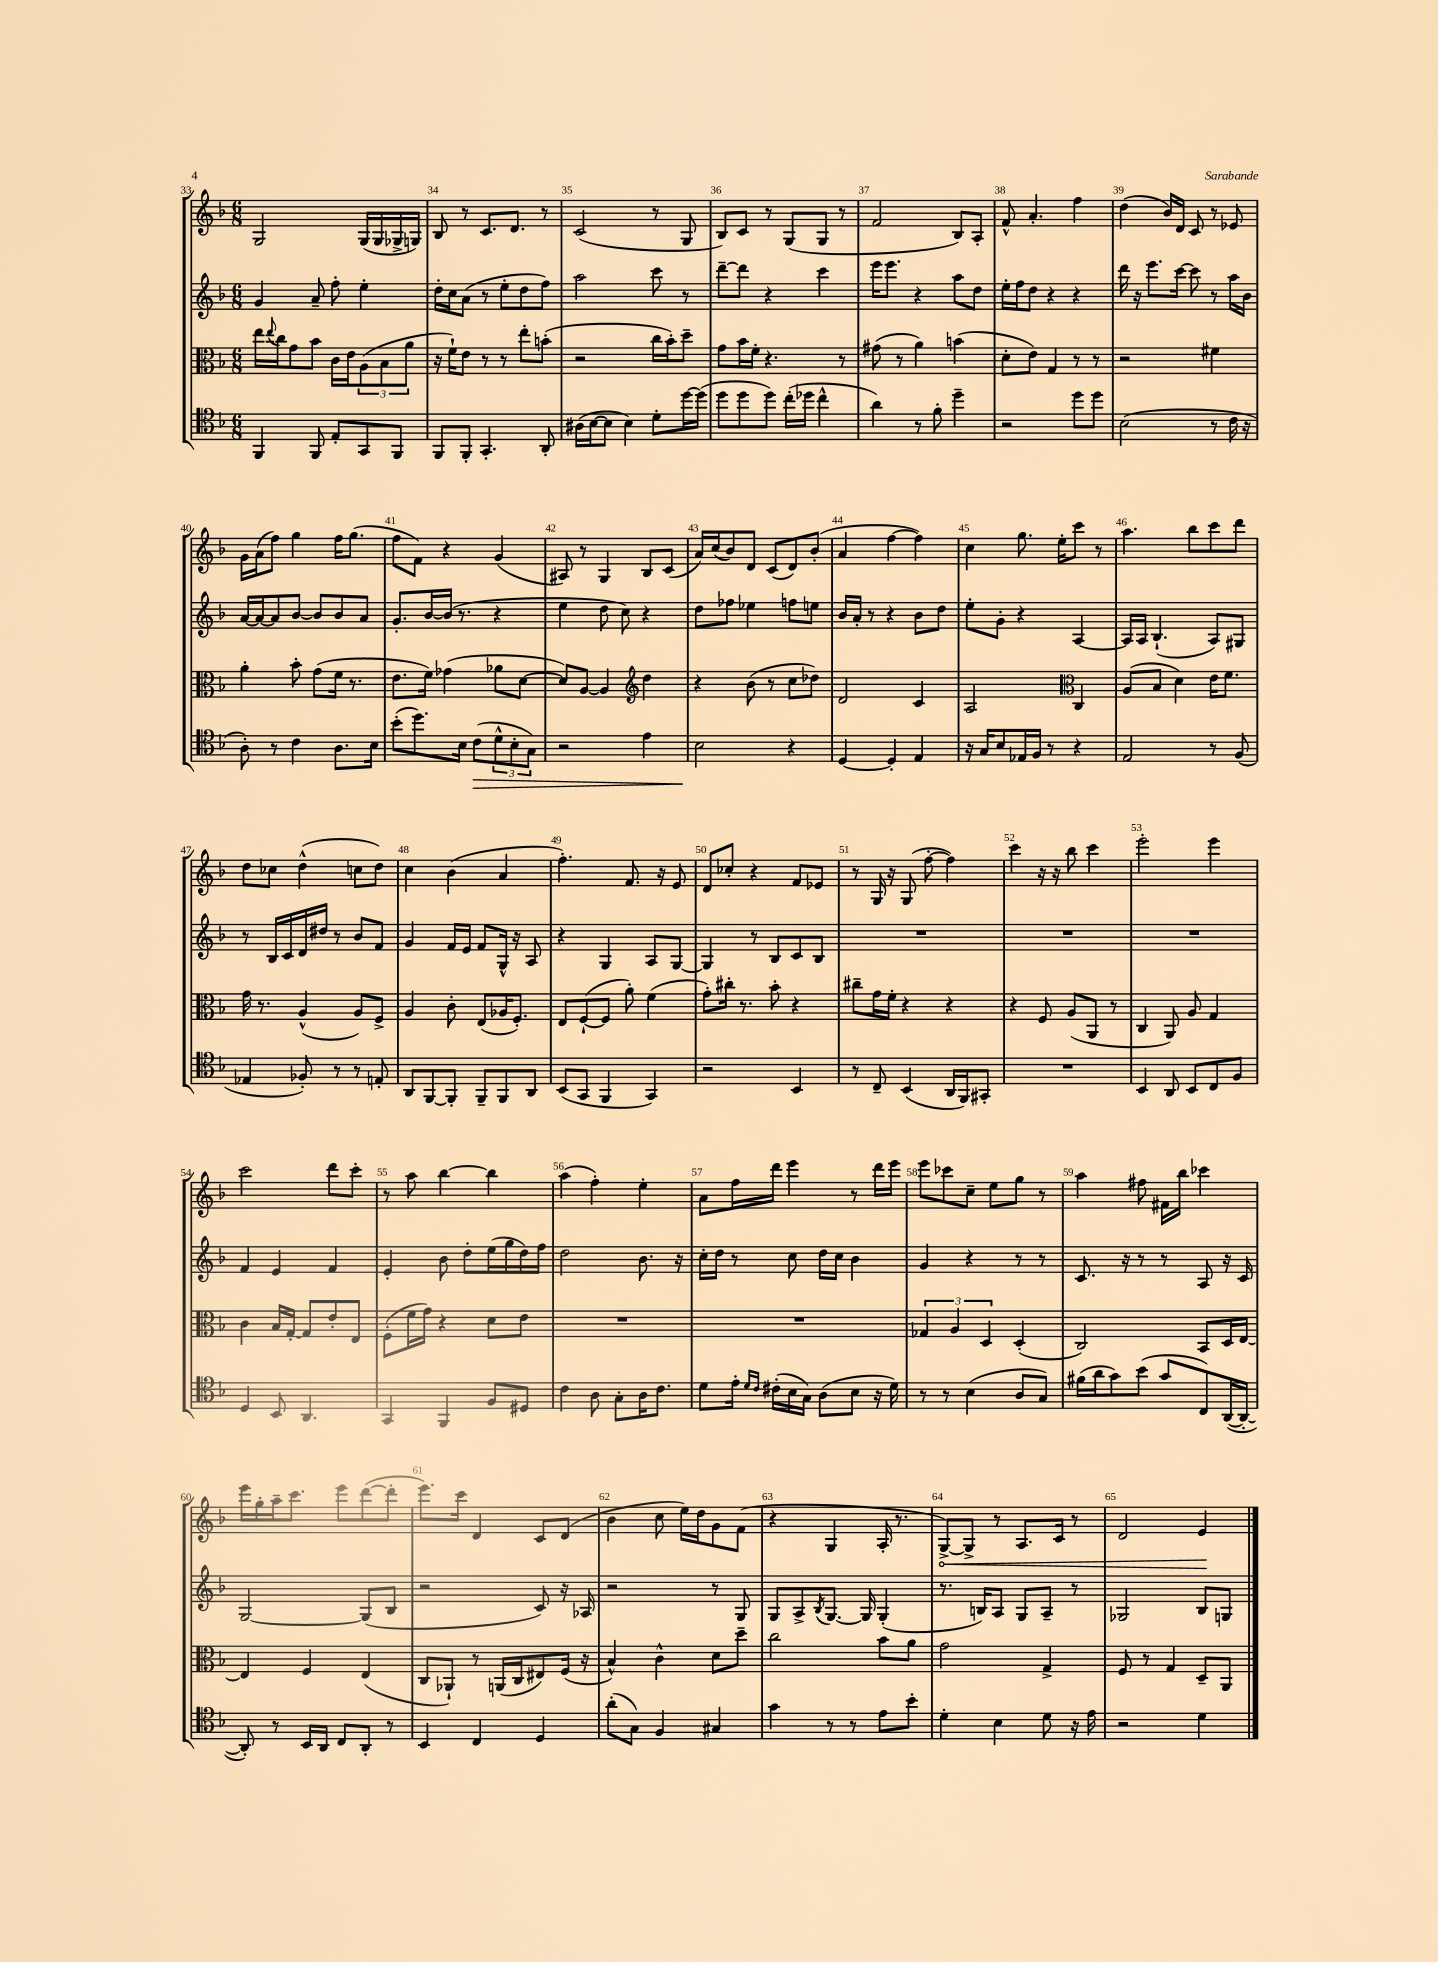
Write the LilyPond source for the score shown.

<<
\new StaffGroup <<
\new Staff = "s0" {
    \clef treble \key f \major \numericTimeSignature \time 6/8
    g2 g16( g16 ges16-> g16) |
    bes8 r8 c'8. d'8. r8 |
    c'2( r8 g8 |
    bes8) c'8 r8 g8( g8 r8 |
    f'2 bes8) a8-. |
    f'8-^ a'4.-. f''4 |
    d''4( bes'16) d'16 c'8 r8 ees'8 |
    g'16 a'16( f''8) g''4 f''16 g''8.( |
    f''8 f'8) r4 g'4( |
    ais8) r8 g4 bes8 c'8( |
    a'16) c''16( bes'8) d'8 c'8( d'8) bes'8-.( |
    a'4 f''4~ f''4) |
    c''4 g''8. e''16-. c'''8 r8 |
    a''4. bes''8 c'''8 d'''8 |
    d''8 ces''8 d''4-^( c''8 d''8) |
    c''4 bes'4( a'4 |
    f''4.-.) f'8. r16 e'8 |
    d'8 ces''8-. r4 f'8 ees'8 |
    r8 g16 r16 g8( f''8~-. f''4) |
    c'''4 r16 r16 bes''8 c'''4 |
    e'''2-. e'''4 |
    c'''2 d'''8 c'''8-. |
    r8 a''8 bes''4~ bes''4 |
    a''4( f''4-.) e''4-. |
    a'8 f''16 d'''16 e'''4 r8 d'''16 e'''16 |
    e'''8 ces'''8 c''8-- e''8 g''8 r8 |
    a''4 fis''8 fis'16 bes''16 ces'''4 |
    e'''16 g''16-. a''16-- c'''8. e'''8 d'''8~( d'''8-. |
    e'''8.) c'''16 d'4 c'8 d'8( |
    bes'4 c''8 e''16) d''16 g'8 f'8( |
    r4 g4 a16-. r8. |
    \once \override Hairpin.circled-tip = ##t g8~->\<) g8-> r8 a8. c'16 r8 |
    d'2 e'4\! \bar "|." |
}
\new Staff = "s1" {
    \clef treble \key f \major \numericTimeSignature \time 6/8
    g'4 a'8-- f''8-. e''4-. |
    d''16-. c''16 a'8( r8 e''8-. d''8 f''8) |
    a''2 c'''8 r8 |
    d'''8~-- d'''8 r4 c'''4 |
    e'''16 e'''8. r4 a''8 d''8 |
    e''16-. f''16 d''8 r4 r4 |
    d'''16 r16 e'''8. c'''16~ c'''8 r8 a''16 bes'16 |
    a'16~ a'16~ a'8 bes'8~ bes'8 bes'8 a'8 |
    g'8.-. bes'16~ bes'16( r8. r4 |
    e''4 d''8 c''8) r4 |
    d''8 fes''8 ees''4 f''8 e''8 |
    bes'16 a'16-. r8 r4 bes'8 d''8 |
    e''8-. g'8-. r4 a4~ |
    a16 a16 bes4.-!( a8) gis8 |
    r8 bes16 c'16 d'16 dis''16 r8 bes'8 f'8 |
    g'4 f'16 e'16 f'8 g16-^ r16 a8 |
    r4 g4 a8 g8~ |
    g4 r8 bes8 c'8 bes8 |
    R2. |
    R2. |
    R2. |
    f'4 e'4 f'4 |
    e'4-. bes'8 d''8-. e''16( g''16 d''16) f''16 |
    d''2 bes'8. r16 |
    c''16-. d''16 r8 c''8 d''16 c''16 bes'4 |
    g'4 r4 r8 r8 |
    c'8. r16 r8 r8 a8 r16 c'16 |
    g2~ g8( bes8 |
    r2 c'8) r16 aes16 |
    r2 r8 g8 |
    g8 a8-> \acciaccatura { bes8 } g8.~ g16 g4-.( |
    r8. b16) a8 g8 a8-- r8 |
    ges2 bes8 g8 \bar "|." |
}
\new Staff = "s2" {
    \clef alto \key f \major \numericTimeSignature \time 6/8
    e''16 \appoggiatura { e''8 } c''16 g'8 bes'8 c'16 e'16 \tuplet 3/2 { a8( bes8 a'8 } |
    r16 f'16-!) e'8 r8 r8 e''8-. b'8-.( |
    r2 c''16 bes'16-.) d''8-- |
    g'8 bes'16 f'16-. r4. r8 |
    gis'8( r8 a'4) b'4( |
    d'8-. e'8) g4 r8 r8 |
    r2 fis'4 |
    a'4-. bes'8-. g'8( f'16 r8. |
    e'8. f'16) ges'4( aes'8 d'8~ |
    d'8) a8~ a4 \clef treble d''4 |
    r4 bes'8( r8 c''8 des''8) |
    d'2 c'4 |
    a2 \clef alto c4 |
    a8( bes8 d'4) e'16 f'8. |
    g'16 r8. a4-^( a8) f8-> |
    a4 c'8-. e8( aes16 f8.-.) |
    e8 f8~-!( f8 a'8-.) f'4( |
    g'8-.) cis''16-. r8. bes'8-. r4 |
    cis''8-- g'16 f'16-. r4 r4 |
    r4 f8 a8( a,8 r8 |
    c4 a,8) a8 g4 |
    c'4 bes16 g16~-. g8 e'8-. e8 |
    f8-.( f'16 g'16) r4 d'8 e'8 |
    R2. |
    R2. |
    \tuplet 3/2 { ges4 a4 d4 } d4-.( |
    c2) bes,8 d16 e16~ |
    e4 f4 e4( |
    c8 aes,8-!) r8 a,16( c16 eis8) f16( r16 |
    bes4-^) c'4-^ d'8 d''8-- |
    c''2 bes'8 a'8 |
    g'2 g4-> |
    f8 r8 g4 d8-- a,8 \bar "|." |
}
\new Staff = "s3" {
    \clef tenor \key f \major \numericTimeSignature \time 6/8
    f,4 f,8 e8-. g,8 f,8 |
    f,8 f,8-. g,4.-. a,8-. |
    ais16( bes16~ bes8 bes4) d'8-. d''16~ d''16( |
    d''8 d''8 d''8) c''16-.( des''16 c''4-^ |
    a'4) r8 f'8-. d''4-- |
    r2 d''8 d''8 |
    bes2( r8 c'16 r16 |
    a8-.) r8 c'4 a8. bes16 |
    bes'8-.( d''8.) bes16 c'8\>( \tuplet 3/2 { d'8-^ bes8-. g8) } |
    r2 e'4 |
    bes2\! r4 |
    d4~ d4-. e4 |
    r16 g16 bes8 ees16 f16 r8 r4 |
    e2 r8 f8( |
    ees4 fes8-.) r8 r8 e8-. |
    a,8 f,8~ f,8-. f,8-- f,8 a,8 |
    bes,8( g,8 f,4 g,4) |
    r2 bes,4 |
    r8 c8-- bes,4( a,16 f,16) gis,8-. |
    R2. |
    bes,4 a,8 bes,8 c8 f8 |
    d4 bes,8 a,4. |
    g,4 f,4 f8 dis8 |
    c'4 a8 g8-. a16 c'8. |
    d'8 e'16-. \grace { d'16 c'16 } cis'16-.( bes16 g16) a8( bes8 r16 d'16) |
    r8 r8 bes4( a8 g8) |
    fis'16( a'16 g'8) bes'8( g'8 c8) a,16~( a,16~-. |
    a,8-.) r8 bes,16 a,16 c8 a,8-. r8 |
    bes,4 c4 d4 |
    a'8-.( g8) f4 gis4 |
    g'4 r8 r8 e'8 bes'8-. |
    d'4-. bes4 d'8 r16 e'16 |
    r2 d'4 \bar "|." |
}
>>
>>
\layout { \context { \Score currentBarNumber = #33 \override BarNumber.break-visibility = ##(#f #t #t) barNumberVisibility = #all-bar-numbers-visible } }
